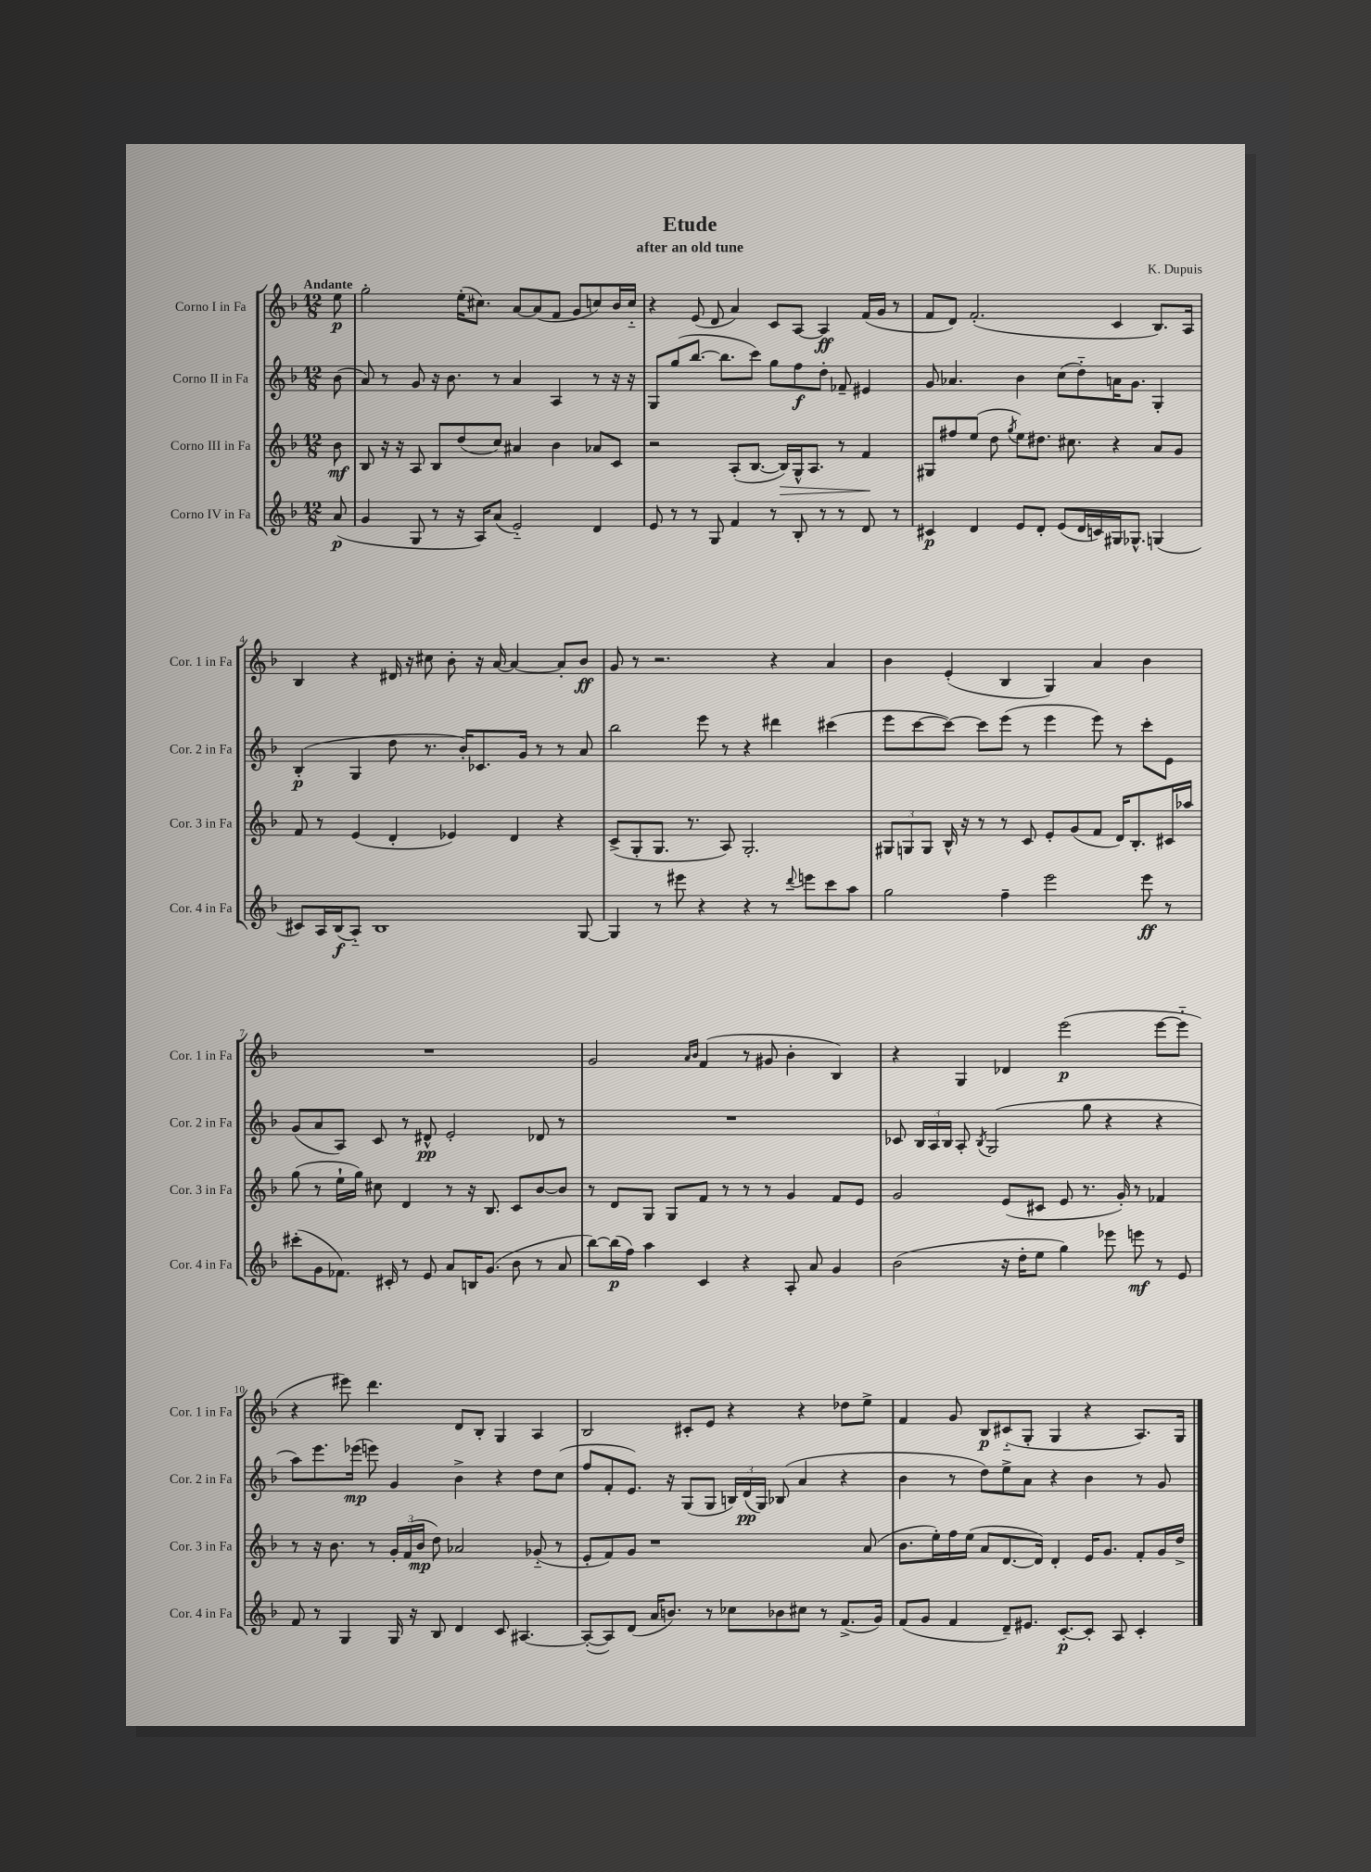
\header { title = "Etude" composer = "K. Dupuis" subtitle = "after an old tune" }
<<
\new StaffGroup <<
\new Staff = "s0" \with { instrumentName = "Corno I in Fa" shortInstrumentName = "Cor. 1 in Fa" } {
    \clef treble \key f \major \numericTimeSignature \time 12/8 \partial 8 \tempo "Andante"
    \autoBeamOff e''8\p |
    g''2-. e''16[-.( cis''8.]) a'8[~ a'8( f'8] g'8[ c''8) bes'16 c''16]-_ |
    r4 e'8( d'8 a'4) c'8[ a8]~ a4\ff f'16[( g'16] r8 |
    f'8[ d'8]) f'2.-.( c'4 bes8.[) a16] |
    bes4 r4 dis'16 r16 cis''8 bes'8-. r16 a'16~ a'4~ a'8[-. bes'8]\ff |
    g'8 r8 r2. r4 a'4 |
    bes'4 e'4-.( bes4 g4) a'4 bes'4 |
    R1. |
    g'2 \grace { a'16[ bes'16] } f'4( r8 gis'8 bes'4-. bes4) |
    r4 g4 des'4 e'''2\p( e'''8[~ e'''8]-_ |
    r4 eis'''8) d'''4. d'8[ bes8]-. g4 a4 |
    bes2 cis'8[-. e'8] r4 r4 des''8[ e''8]-> |
    f'4 g'8 bes8[\p cis'8-_( g8]-. g4 r4 a8.[) g16] \bar "|." |
}
\new Staff = "s1" \with { instrumentName = "Corno II in Fa" shortInstrumentName = "Cor. 2 in Fa" } {
    \clef treble \key f \major \numericTimeSignature \time 12/8 \partial 8
    \autoBeamOff bes'8( |
    a'8) r8 g'8 r16 bes'8. r8 a'4 a4 r8 r16 r16 |
    g8[ g''8( bes''8.]~ bes''8.[ c'''8]) g''8[ f''8\f d''8]-. fes'8-- eis'4 |
    g'8 aes'4. bes'4 c''8[( d''8-_) a'16 g'8.] g4-. |
    bes4-.\p( g4 d''8 r8. bes'16[-.) ces'8. g'16] r8 r8 a'8 |
    bes''2 e'''8 r8 r4 dis'''4 cis'''4( |
    e'''8[ c'''8~ c'''8]~) c'''8[ e'''8]( r8 e'''4 e'''8) r8 c'''8[-. e'8] |
    g'8[( a'8 a8]) c'8 r8 dis'8-^\pp e'2-. des'8 r8 |
    R1. |
    ces'8 \tuplet 3/2 { bes16[ a16 bes16] } a8-. \acciaccatura { bes8 } g2( g''8 r4 r4 |
    a''8[) e'''8. ees'''16]\mp( e'''8) g'4 bes'4-> r4 d''8[ c''8]( |
    f''8[ f'8-. e'8.]) r16 g8[( g8] \tuplet 3/2 { b16[) d'16\pp( g16]) } bes8( a'4 r4 |
    bes'4 r8 d''8[) e''8-> a'8] r4 bes'4 r8 g'8 \bar "|." |
}
\new Staff = "s2" \with { instrumentName = "Corno III in Fa" shortInstrumentName = "Cor. 3 in Fa" } {
    \clef treble \key f \major \numericTimeSignature \time 12/8 \partial 8
    \autoBeamOff bes'8\mf |
    bes8 r16 r16 a8 bes8[ d''8( c''8]) ais'4 bes'4 aes'8[ c'8] |
    r2 a8[-.( bes8.]~ bes16[\>) g16-^ a8.] r8 f'4\! |
    gis8[ fis''8 e''8]( d''8 \acciaccatura { g''8 } e''8[) dis''8.] cis''8. r4 a'8[ g'8] |
    f'8 r8 e'4( d'4-. ees'4) d'4 r4 |
    c'8[->( g8-. g8.] r8. a8) g2.-. |
    \tuplet 3/2 { gis8[ g8 g8] } bes16-^ r16 r8 r8 c'8 e'8[-. g'8( f'8] d'16[) bes8.-. cis'16 aes''16] |
    g''8( r8 e''16[-! g''16]) cis''8 d'4 r8 r16 bes8. c'8[ bes'8~ bes'8] |
    r8 d'8[ g8] g8[ f'8] r8 r8 r8 g'4 f'8[ e'8] |
    g'2 e'8[( cis'8] e'8 r8. g'16-.) r8 fes'4 |
    r8 r16 bes'8. r8 \tuplet 3/2 { g'16[-. f'16( bes'16]\mp } d''8) aes'2 ges'8-_( r8 |
    e'8[-. f'8) g'8] r1 a'8( |
    bes'8.[ e''16-.) f''16 e''16]( a'8[ d'8.~ d'16]) d'4-. e'16[ g'8.] f'8[-. g'16 d''16]-> \bar "|." |
}
\new Staff = "s3" \with { instrumentName = "Corno IV in Fa" shortInstrumentName = "Cor. 4 in Fa" } {
    \clef treble \key f \major \numericTimeSignature \time 12/8 \partial 8
    \autoBeamOff a'8\p( |
    g'4 g8 r8 r16 a16[) a'8]( e'2-_) d'4 |
    e'8 r8 r8 g8 f'4 r8 bes8-. r8 r8 d'8 r8 |
    cis'4\p d'4 e'8[ d'8]-. e'8[( d'16 c'16) gis16 ges8.]-^ g4( |
    cis'8[) a16 bes16\f( a8]-_) bes1 g8~ |
    g4 r8 eis'''8 r4 r4 r8 \appoggiatura { d'''8 } e'''8[ c'''8 a''8] |
    g''2 f''4-- e'''2 e'''8\ff r8 |
    cis'''8[-.( g'8 fes'8.]) cis'16-. r8 e'8 a'8[ b16 g'8.]( bes'8 r8 a'8 |
    bes''8[~) bes''16\p( f''16]) a''4 c'4 r4 a8-. a'8 g'4 |
    bes'2( r16 d''16[-. e''8] g''4) ees'''8 e'''8\mf r8 e'8 |
    f'8 r8 g4 g16 r16 bes8 d'4 c'8 ais4.~ |
    ais8[~-.( ais8) d'8]( a'16[ b'8.]) r8 ces''8[ bes'8 cis''8] r8 f'8.[->( g'16]) |
    f'8[( g'8] f'4 d'8[--) eis'8.] c'8.[~-.\p c'8]-. a8 c'4-. \bar "|." |
}
>>
>>
